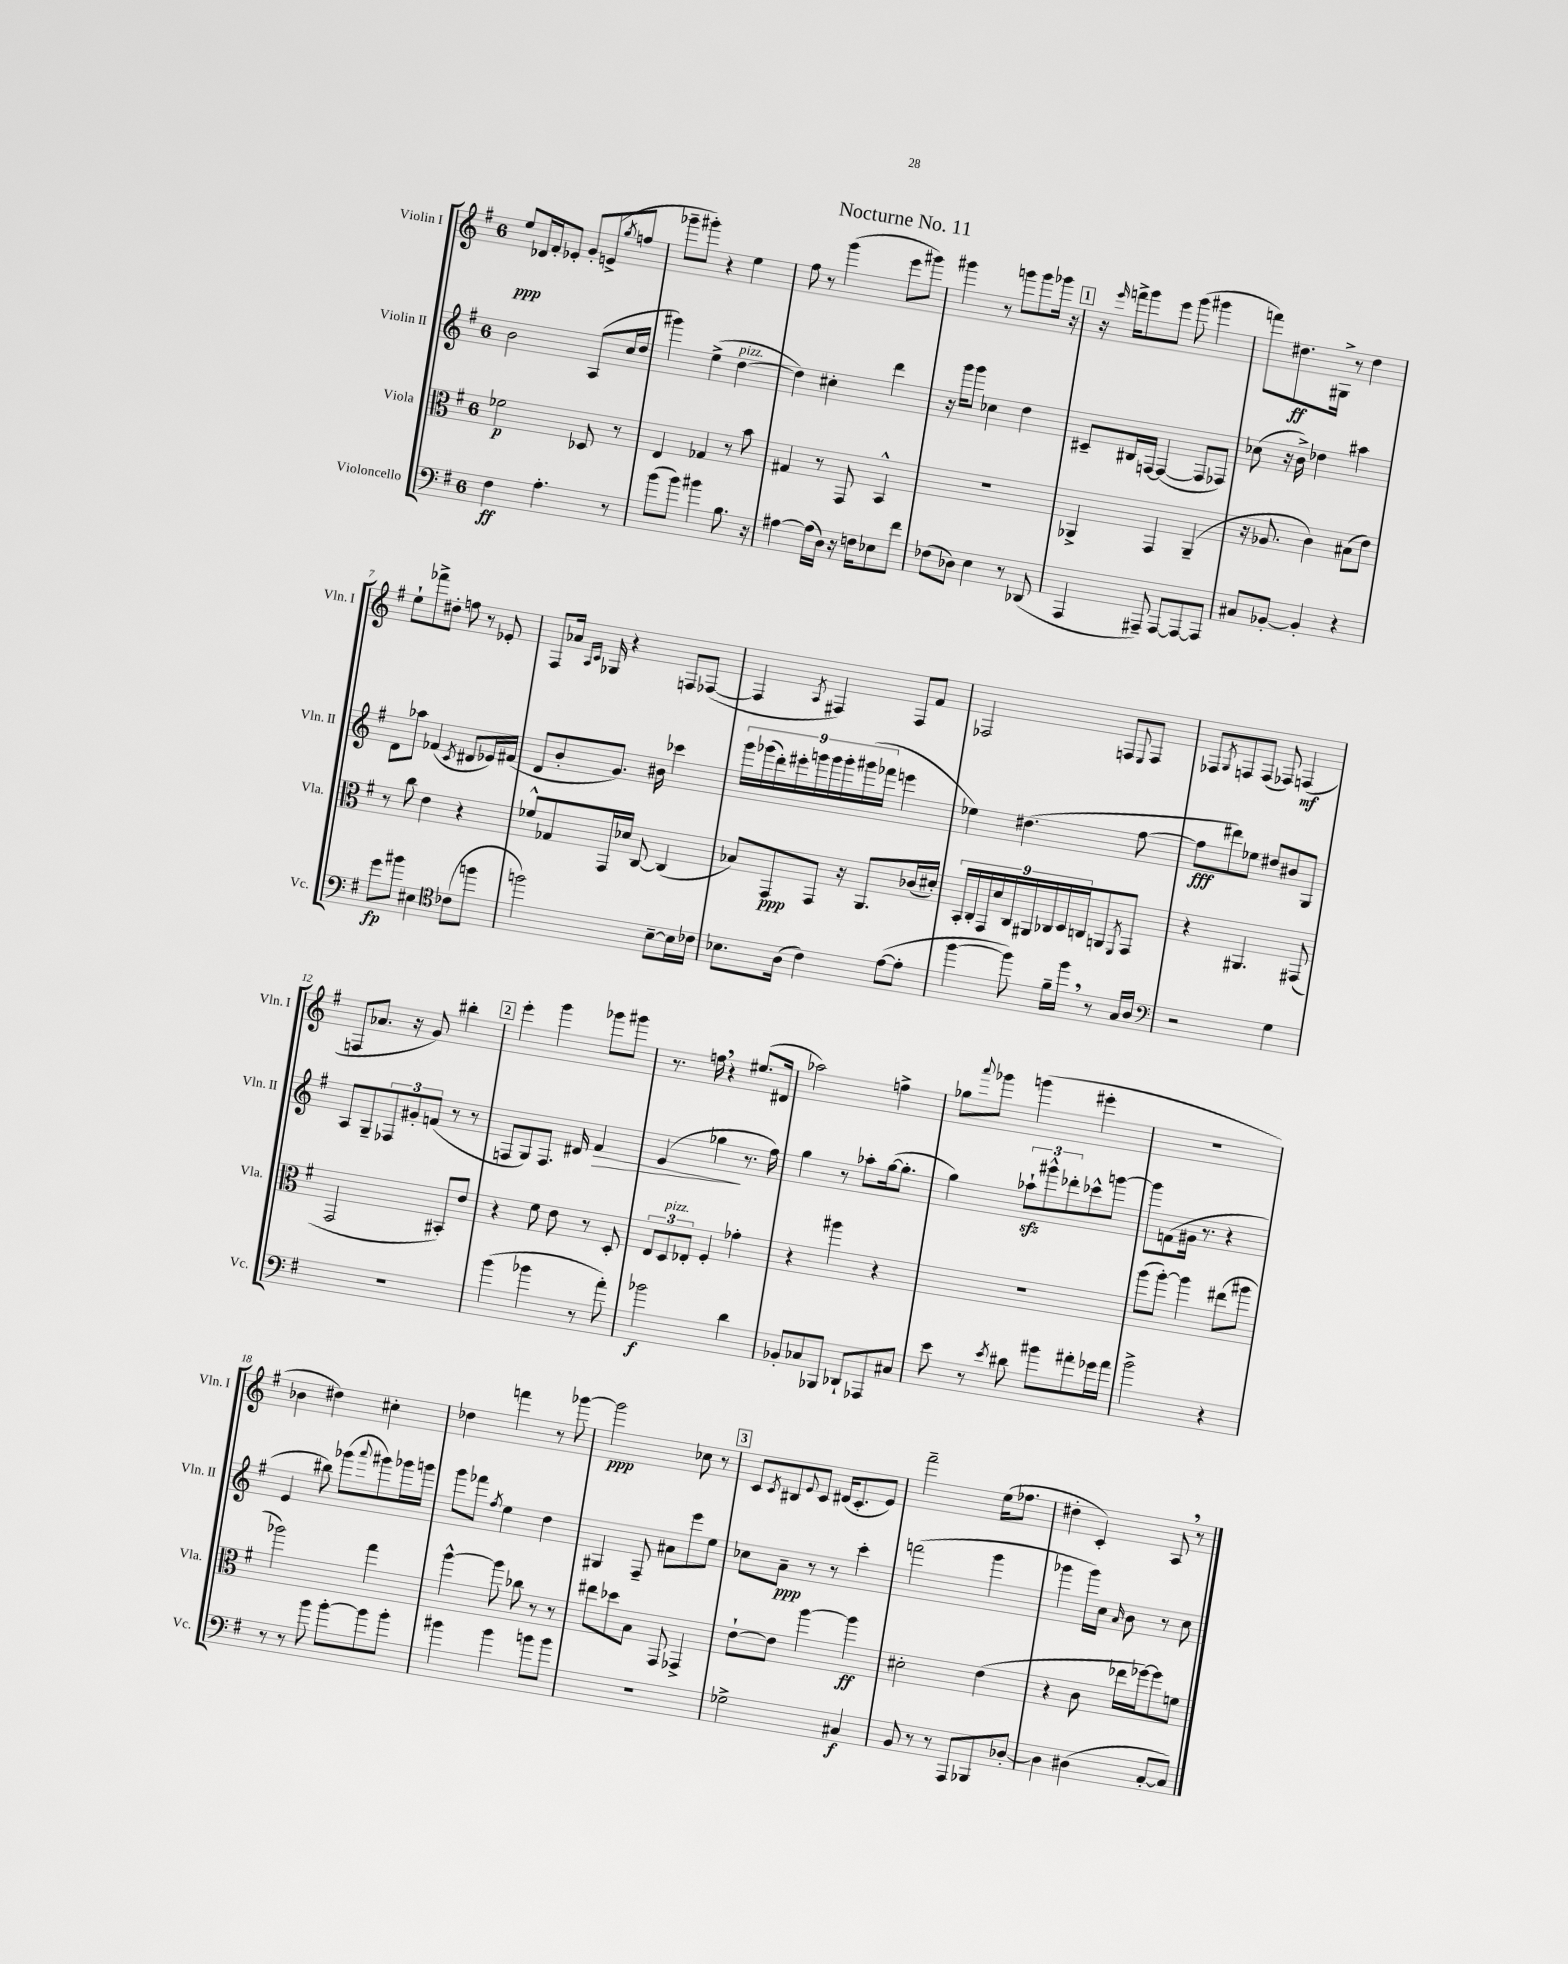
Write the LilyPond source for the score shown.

\header { title = "Nocturne No. 11" }
<<
\new StaffGroup <<
\new Staff = "s0" \with { instrumentName = "Violin I" shortInstrumentName = "Vln. I" } {
    \clef treble \key g \major \once \override Staff.TimeSignature.style = #'single-digit \time 6/8
    e''8\ppp des'16 fis'16-. ees'8-. g'8-. e'8->( \acciaccatura { g''8 } f''8 |
    ges'''8-- gis'''8-.) r4 e''4 |
    fis''8 r8 g'''4( e'''8 gis'''8) |
    gis'''4 r8 g'''8 g'''8 ges'''16 r16 |
    \mark \markup { \box "1" } r16 \grace { e'''16 } f'''16-> g'''8 e'''8 g'''8( gis'''4 |
    f'''8) dis''8.\ff gis16-> r8 dis''4 |
    e''8-! fes'''8-> dis''8-. f''8 r8 ees'8-. |
    fis8 aes'16 \grace { a16 c'16 } ges16 r4 f8 fes8~( |
    fes4 \acciaccatura { a8 } fis4) fis8 fis'8 |
    fes2 f8 \appoggiatura { e8 } f8 |
    fes8 \acciaccatura { g8 } f8 f8( fes8) f4\mf( |
    f8 aes'8. r16 g'8) bis''4-. |
    \mark \markup { \box "2" } e'''4-. g'''4 ges'''8 gis'''8 |
    r8. f''16 \breathe r4 eis''8.( dis'16 |
    aes''2) f''4-> |
    ges''8 \appoggiatura { a'''8 } ges'''8 g'''4( eis'''4-. |
    R2. |
    bes'4 dis''4) cis''4-. |
    des''4 f'''4 r8 ges'''8~ |
    ges'''2\ppp ces''8 r8 |
    \mark \markup { \box "3" } c'8 \acciaccatura { c'8 } bis8 \appoggiatura { e'8 } c'8 dis'16( c'8.-. e'8) |
    fis'''2-- e''16( fes''8. |
    dis''4-. c'4-.) a8 \breathe r8 \bar "|." |
}
\new Staff = "s1" \with { instrumentName = "Violin II" shortInstrumentName = "Vln. II" } {
    \clef treble \key g \major \once \override Staff.TimeSignature.style = #'single-digit \time 6/8
    b'2 a8( c''16 d''16 |
    gis'''4) e''4->( d''4~^\markup { \italic "pizz." } |
    d''4) cis''4-. d'''4 |
    r16 g'''16 g'''8 ces''4 d''4 |
    \mark \markup { \box "1" } cis'8-- bis16 f16~ f4~( f8 fes8) |
    ces''8( r16 b'16->) des''4 ais''4 |
    d'8 aes''8 fes'4( \acciaccatura { c'8 } dis'8 ees'16) fis'16( |
    d'8 b'8-. g'8.) bis'16 ces'''4 |
    \tuplet 9/8 { g'''16 ges'''16( d'''16-.) eis'''16-. g'''16 g'''16 g'''16-. gis'''16( fes'''16 } e'''4 |
    ees''4) dis''4.( fis''8~ |
    fis''8\fff dis'''8) ees''8 dis''8 bis'8 g8 |
    a8 g8-- \tuplet 3/2 { fes8 gis'8-. f'8( } r8 r8 |
    \mark \markup { \box "2" } f8 g8) f8. dis'16 fis'4\> |
    e'4( ges''4\! r8. fis''16) |
    g''4 r8 aes''8-. g''16~( g''8.-. |
    g''4) \tuplet 3/2 { aes''8-!\sfz gis'''8-^ des'''8-. } ces'''8-^ g'''8~ |
    g'''8 f'8( gis'16 r8. r4 |
    e'4 bis''8) ges'''8( \appoggiatura { a'''8 } gis'''8) ges'''16 g'''16 |
    g'''8 fes'''8 \acciaccatura { fis''8 } e''4 d''4 |
    gis4 fis8-- ais'8 e'''8 e''8 |
    \mark \markup { \box "3" } ces''8 a'8--\ppp r8 r8 c'''4-. |
    f'''2( g'''4 |
    ges'''4 ges'''16) c''16 \grace { a'16 } b'8 r8 c''8 \bar "|." |
}
\new Staff = "s2" \with { instrumentName = "Viola" shortInstrumentName = "Vla." } {
    \clef alto \key g \major \once \override Staff.TimeSignature.style = #'single-digit \time 6/8
    fes'2\p des8 r8 |
    e4 ges4 r8 b'8 |
    gis4 r8 g,8 b,4-^ |
    R2. |
    \mark \markup { \box "1" } aes,4-> g,4 aes,4--( |
    r16 aes8. c'4) bis8( e'8) |
    r8 c''8 e'4 r4 |
    fes'8-^ ges8 g,16 des'16 c8~ c4( |
    bes8) g,8\ppp g,8 r16 a,8. ces'16( dis'16-.) |
    \tuplet 9/8 { b,16-. c16-. g,16 d'16 c16 ais,16 ces16 d16 c16 } a,8 \acciaccatura { fis,8 } g,8 |
    r4 ais,4. gis,8( |
    g,2 bis,8-.) e'8 |
    \mark \markup { \box "2" } r4 fis'8 e'8 r8 d8-. |
    \tuplet 3/2 { e8 d8^\markup { \italic "pizz." } ees8-. } fis4-. ges'4-. |
    r4 ais''4 r4 |
    R2. |
    a''8( a''8~-.) a''4 eis''8( ais''8 |
    aes''2) g''4 |
    a''4~-^ a''8 ces''8 r8 r8 |
    eis''8 des''8 b8 g,8 ges,4-> |
    \mark \markup { \box "3" } e'8~-! e'8 a''4~ a''4\ff |
    dis'2-. e'4( |
    r4 c'8 ees''16 fes''16~) fes''8 f'8 \bar "|." |
}
\new Staff = "s3" \with { instrumentName = "Violoncello" shortInstrumentName = "Vc." } {
    \clef bass \key g \major \once \override Staff.TimeSignature.style = #'single-digit \time 6/8
    fis4\ff a4.-. r8 |
    b'8( b'8) bis'4 b8. r16 |
    ais4~ ais16( d16) r16 f16 ees8 fis'8 |
    fes8( des8) e4 r8 des,8( |
    \mark \markup { \box "1" } a,,4 ais,,8--) ais,,8~ ais,,8~ ais,,8 |
    cis8 bes,8~-. bes,4-. r4 |
    g'8\fp bis'8 eis4 \clef tenor ces'8( f''8 |
    f''2) b8~-- b16 ces'16 |
    bes8. a16( c'4) e'8~( e'8-. |
    fis''4~ fis''8) fis'16-- fis''16 \breathe r8 g16 a16 |
    \clef bass r2 g4 |
    R2. |
    \mark \markup { \box "2" } b'4( bes'4 r8 a'8-.) |
    bes'2\f d'4 |
    bes,8-. ces8 bes,,8 des,8-! aes,,8 cis8 |
    e'8 r8 \acciaccatura { e'8 } dis'8 bis'8 ais'8-. ges'16 ais'16 |
    b'2-> r4 |
    r8 r8 b'8 b'8~-. b'8 b'8-. |
    bis'4 bis'4 b'8 b'8 |
    R2. |
    \mark \markup { \box "3" } ges2-> cis4\f |
    b,8 r8 r8 a,,8 bes,,8 des8~-. |
    des4 dis4( c8~-. c8) \bar "|." |
}
>>
>>
